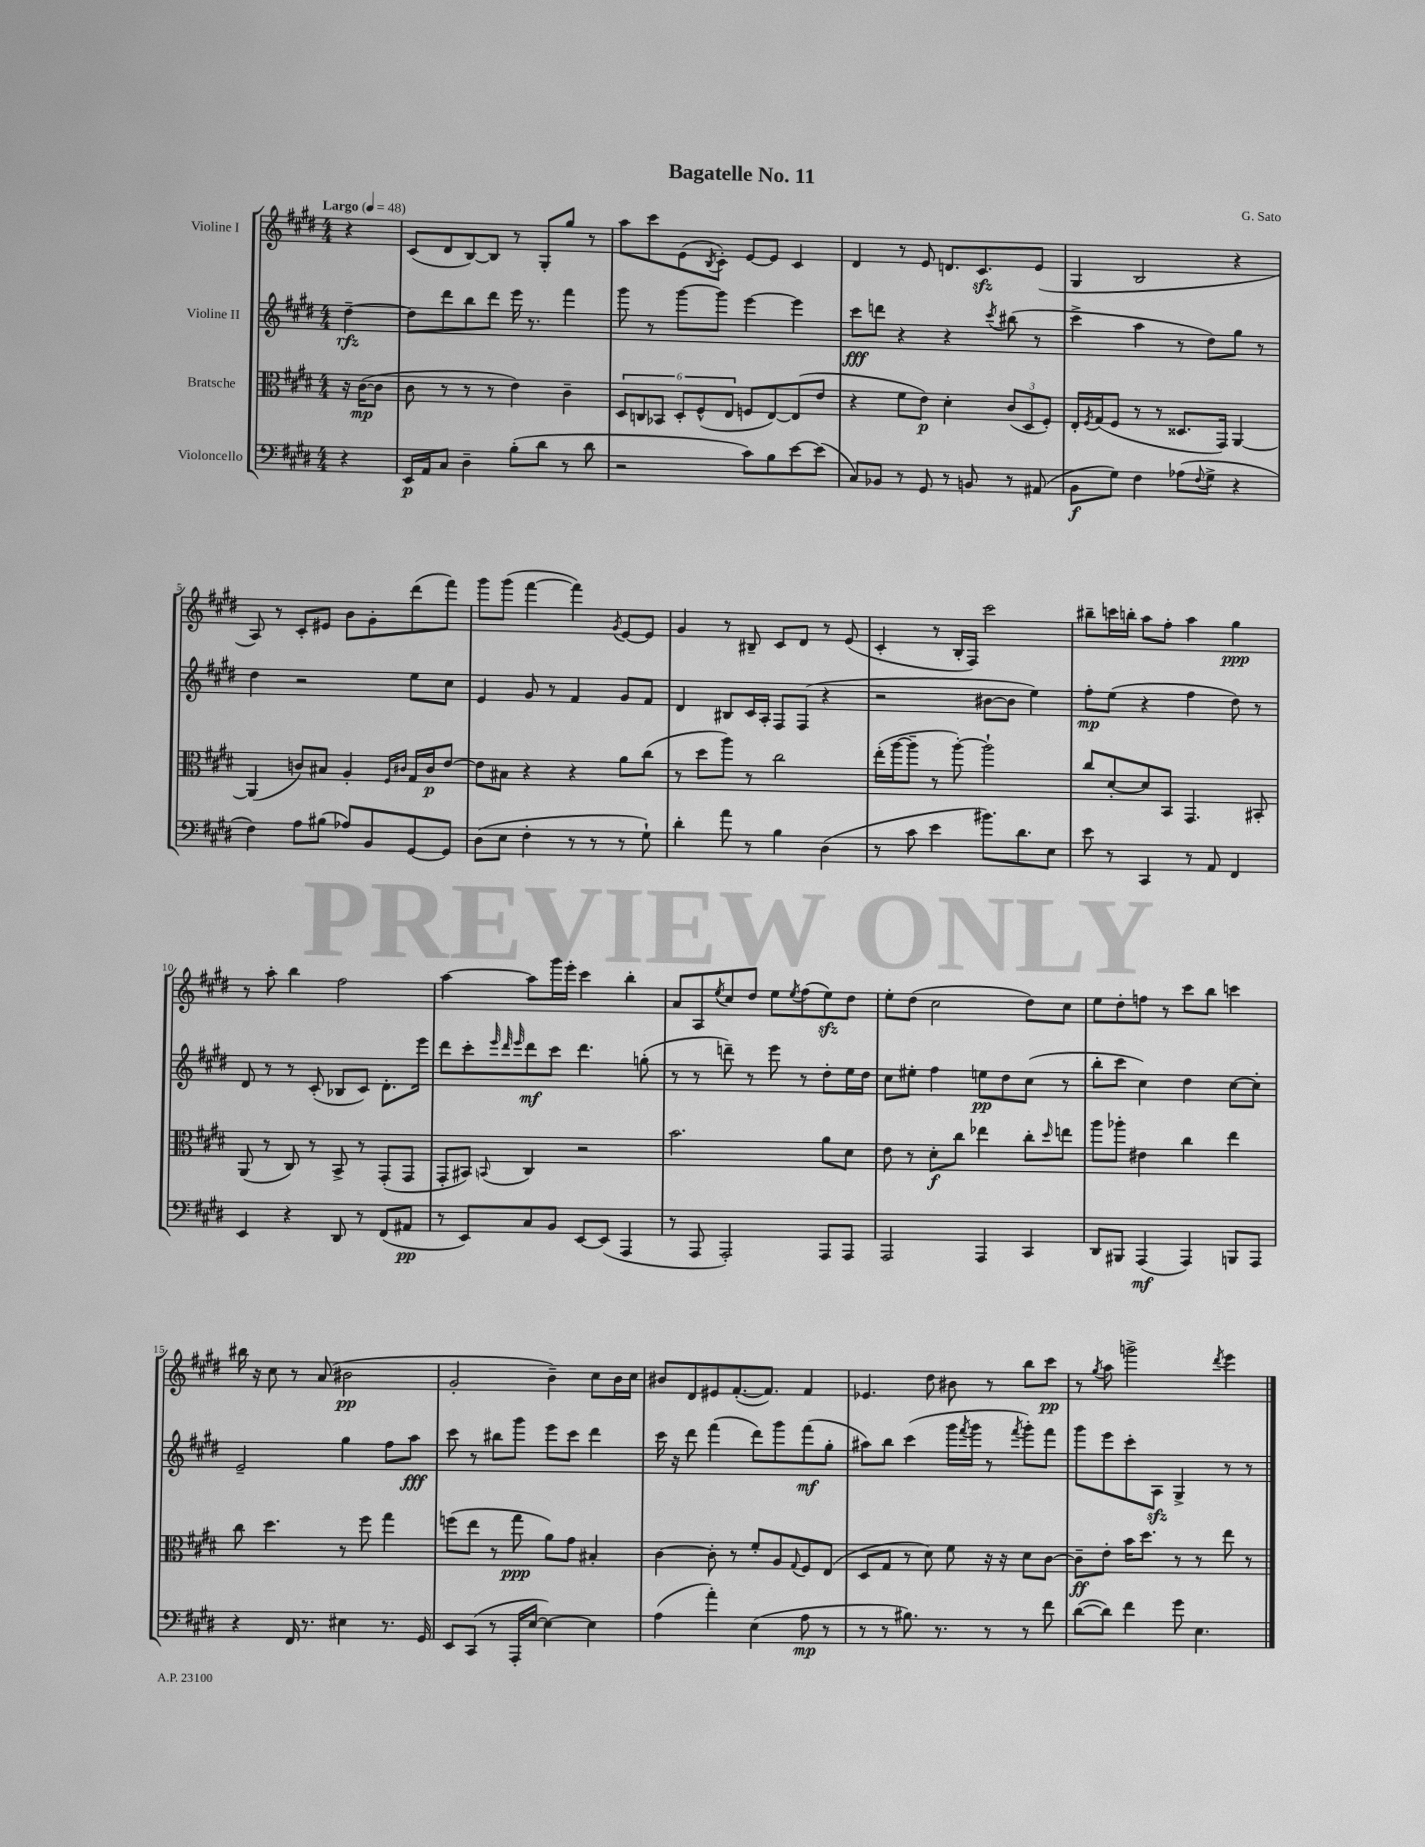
\header { title = "Bagatelle No. 11" composer = "G. Sato" }
<<
\new StaffGroup <<
\new Staff = "s0" \with { instrumentName = "Violine I" } {
    \clef treble \key e \major \numericTimeSignature \time 4/4 \partial 4 \tempo "Largo" 4 = 48
    r4 |
    cis'8( dis'8 b8~) b8 r8 gis8-. gis''8 r8 |
    a''8 cis'''8 e'8( \acciaccatura { b8 } cis'8-.) e'8~ e'8 cis'4 |
    dis'4 r8 e'8 d'8. cis'8.\sfz e'8( |
    gis4 b2 r4 |
    a8) r8 cis'8-. eis'8 b'8 gis'8-. dis'''8( fis'''8) |
    gis'''8 gis'''8( fis'''4~ fis'''4) \acciaccatura { gis'8 } e'8~ e'8 |
    gis'4 r8 bis8-- cis'8 dis'8 r8 e'8( |
    cis'4-. r8 b16-. fis16) cis'''2 |
    bis''8-- c'''16 b''16-. a''8 fis''8-. a''4 gis''4\ppp |
    r8 a''8-. b''4 fis''2 |
    a''4~ a''8 gis'''16 e'''16-. cis'''4 b''4-. |
    a'8 a8 \acciaccatura { e''8 } cis''8 dis''8 e''8 \acciaccatura { e''8 } fis''8( e''8\sfz) dis''8 |
    e''8-. dis''8( cis''2 dis''8) cis''8 |
    e''8 dis''8-. f''8 r8 cis'''8 b''8 c'''4 |
    bis''16 r16 cis''8 r8 a'8( bis'2\pp |
    gis'2-. b'4--) cis''8 b'16 cis''16 |
    bis'8 dis'8 eis'8 fis'8.~-.( fis'8.) fis'4 |
    ees'4. dis''8 bis'8 r8 b''8 cis'''8\pp |
    r8 \acciaccatura { gis''8 } a''8 g'''2-> \acciaccatura { dis'''8 } e'''4 \bar "|." |
}
\new Staff = "s1" \with { instrumentName = "Violine II" } {
    \clef treble \key e \major \numericTimeSignature \time 4/4 \partial 4
    dis''4~--\rfz |
    dis''8 dis'''8 b''8 dis'''8 e'''16 r8. fis'''4 |
    gis'''8 r8 gis'''8~ gis'''8 e'''4~ e'''4 |
    cis'''8\fff d'''8 r4 r4 \acciaccatura { cis'''8 } bis''8( r8 |
    cis'''4-> a''4 r8 dis''8) gis''8 r8 |
    dis''4 r2 e''8 cis''8 |
    e'4 gis'8 r8 fis'4 gis'8 fis'8 |
    dis'4 bis8 cis'16 a16-. fis8 fis8( r4 |
    r2 bis'8~ bis'8 e''4) |
    fis''8-.\mp e''8( r4 fis''4 dis''8) r8 |
    dis'8 r8 r8 cis'8-.( bes8 cis'8) dis'8.-. e'''16 |
    dis'''8 cis'''8-. \grace { e'''32 dis'''32 e'''32 } dis'''8\mf cis'''8 dis'''4. g''8-.( |
    r8 r8 d'''8--) r8 e'''8 r8 dis''8-. e''16 dis''16 |
    cis''8 eis''8-. fis''4 e''8\pp dis''8 cis''8( r8 |
    b''8-. cis'''8 cis''4) dis''4 cis''8~ cis''8-. |
    e'2-- gis''4 fis''8 a''8\fff |
    cis'''8 r8 bis''8 gis'''8 e'''8 cis'''8 dis'''4 |
    cis'''16 r16 dis'''8 fis'''4( dis'''8) gis'''8 fis'''8\mf( gis''8-. |
    ais''8) b''8 cis'''4( gis'''16 \acciaccatura { fis'''8 } gis'''16 r8 \acciaccatura { fis'''8 } gis'''8-.) fis'''8 |
    gis'''8 e'''8 cis'''8-. a8\sfz gis4-> r8 r8 \bar "|." |
}
\new Staff = "s2" \with { instrumentName = "Bratsche" } {
    \clef alto \key e \major \numericTimeSignature \time 4/4 \partial 4
    r16 cis'16~\mp( cis'8 |
    cis'8 r8 r8 r8 e'4) cis'4-- |
    \tuplet 6/4 { dis8 c8 bes,8 dis8-. fis8-^( e8 } f8 e8~) e8( e'8 |
    r4 fis'8 e'8\p) dis'4-. \tuplet 3/2 { cis'8( dis8 fis8-.) } |
    e16-. \acciaccatura { fis8 } gis16( fis8 r8 r8 disis8. gis,16) a,4~ |
    a,4( c'8) bis8 a4-. \grace { fis16 cis'16 } gis16 cis'16\p e'8~ |
    e'8 bis8 r4 r4 a'8 cis''8( |
    r8 dis''8 a''8) r8 cis''2 |
    e''16-.( a''16~ a''8-- r8 a''8~-.) a''2-! |
    cis''8 dis'8~-. dis'8 b,8 gis,4. bis,8-. |
    a,8( r8 cis8) r8 b,8-> r8 gis,8-.( gis,8 |
    gis,8-. bis,8) \appoggiatura { b,8 } cis4 r2 |
    b'2. a'8 dis'8 |
    e'8 r8 dis'8-.\f cis''8 ees''4 cis''8-. \grace { dis''16 } e''8 |
    a''8 aes''8-. eis'4 cis''4 e''4 |
    cis''8 dis''4. r8 fis''8 gis''4 |
    f''8( e''8 r8 gis''8\ppp a'8) gis'8 bis4-. |
    cis'4~ cis'8-. r8 fis'8-. a8 \appoggiatura { gis8 } fis8 e8( |
    dis8 gis8 r8 dis'8) fis'8 r16 r16 dis'8 cis'8~ |
    cis'8--\ff e'8-. b'16 dis''8. r8 r8 e''8 r8 \bar "|." |
}
\new Staff = "s3" \with { instrumentName = "Violoncello" } {
    \clef bass \key e \major \numericTimeSignature \time 4/4 \partial 4
    r4 |
    e,16\p a,16 cis8 dis4-- b8-.( dis'8 r8 dis'8 |
    r2 cis'8) b8 e'8~ e'8( |
    cis8) bes,8 r8 gis,8 r8 b,8 r8 ais,8( |
    b,8\f gis8) fis4 aes8( \appoggiatura { fis8 } gis8-> r4 |
    fis4) a8 bis8( aes8) b,8 gis,8~ gis,8 |
    dis8( e8 fis4-. r8 r8 r8 gis8-!) |
    dis'4-. a'8 r8 b4 dis4( |
    r8 cis'8 e'4 bis'8.) dis'8. e8 |
    e'8 r8 cis,4 r8 a,8 fis,4 |
    e,4 r4 dis,8 r8 fis,8( ais,8\pp |
    r8 e,8) cis8 b,8 e,8~ e,8( a,,4 |
    r8 a,,8 a,,2-.) a,,8 a,,8 |
    a,,2 a,,4 cis,4 |
    dis,8 bis,,8 a,,4\mf( a,,4) b,,8 a,,8 |
    r4 fis,16 r8. eis4 r8. gis,16 |
    e,8 cis,8( r8 a,,16-. e16~ e4~) e4 |
    a4( a'4-.) e4( a8\mp r8 |
    r8 r8 bis8.) r8. r8 r8 fis'8 |
    dis'8~( dis'8) fis'4 gis'8 e4. \bar "|." |
}
>>
>>
